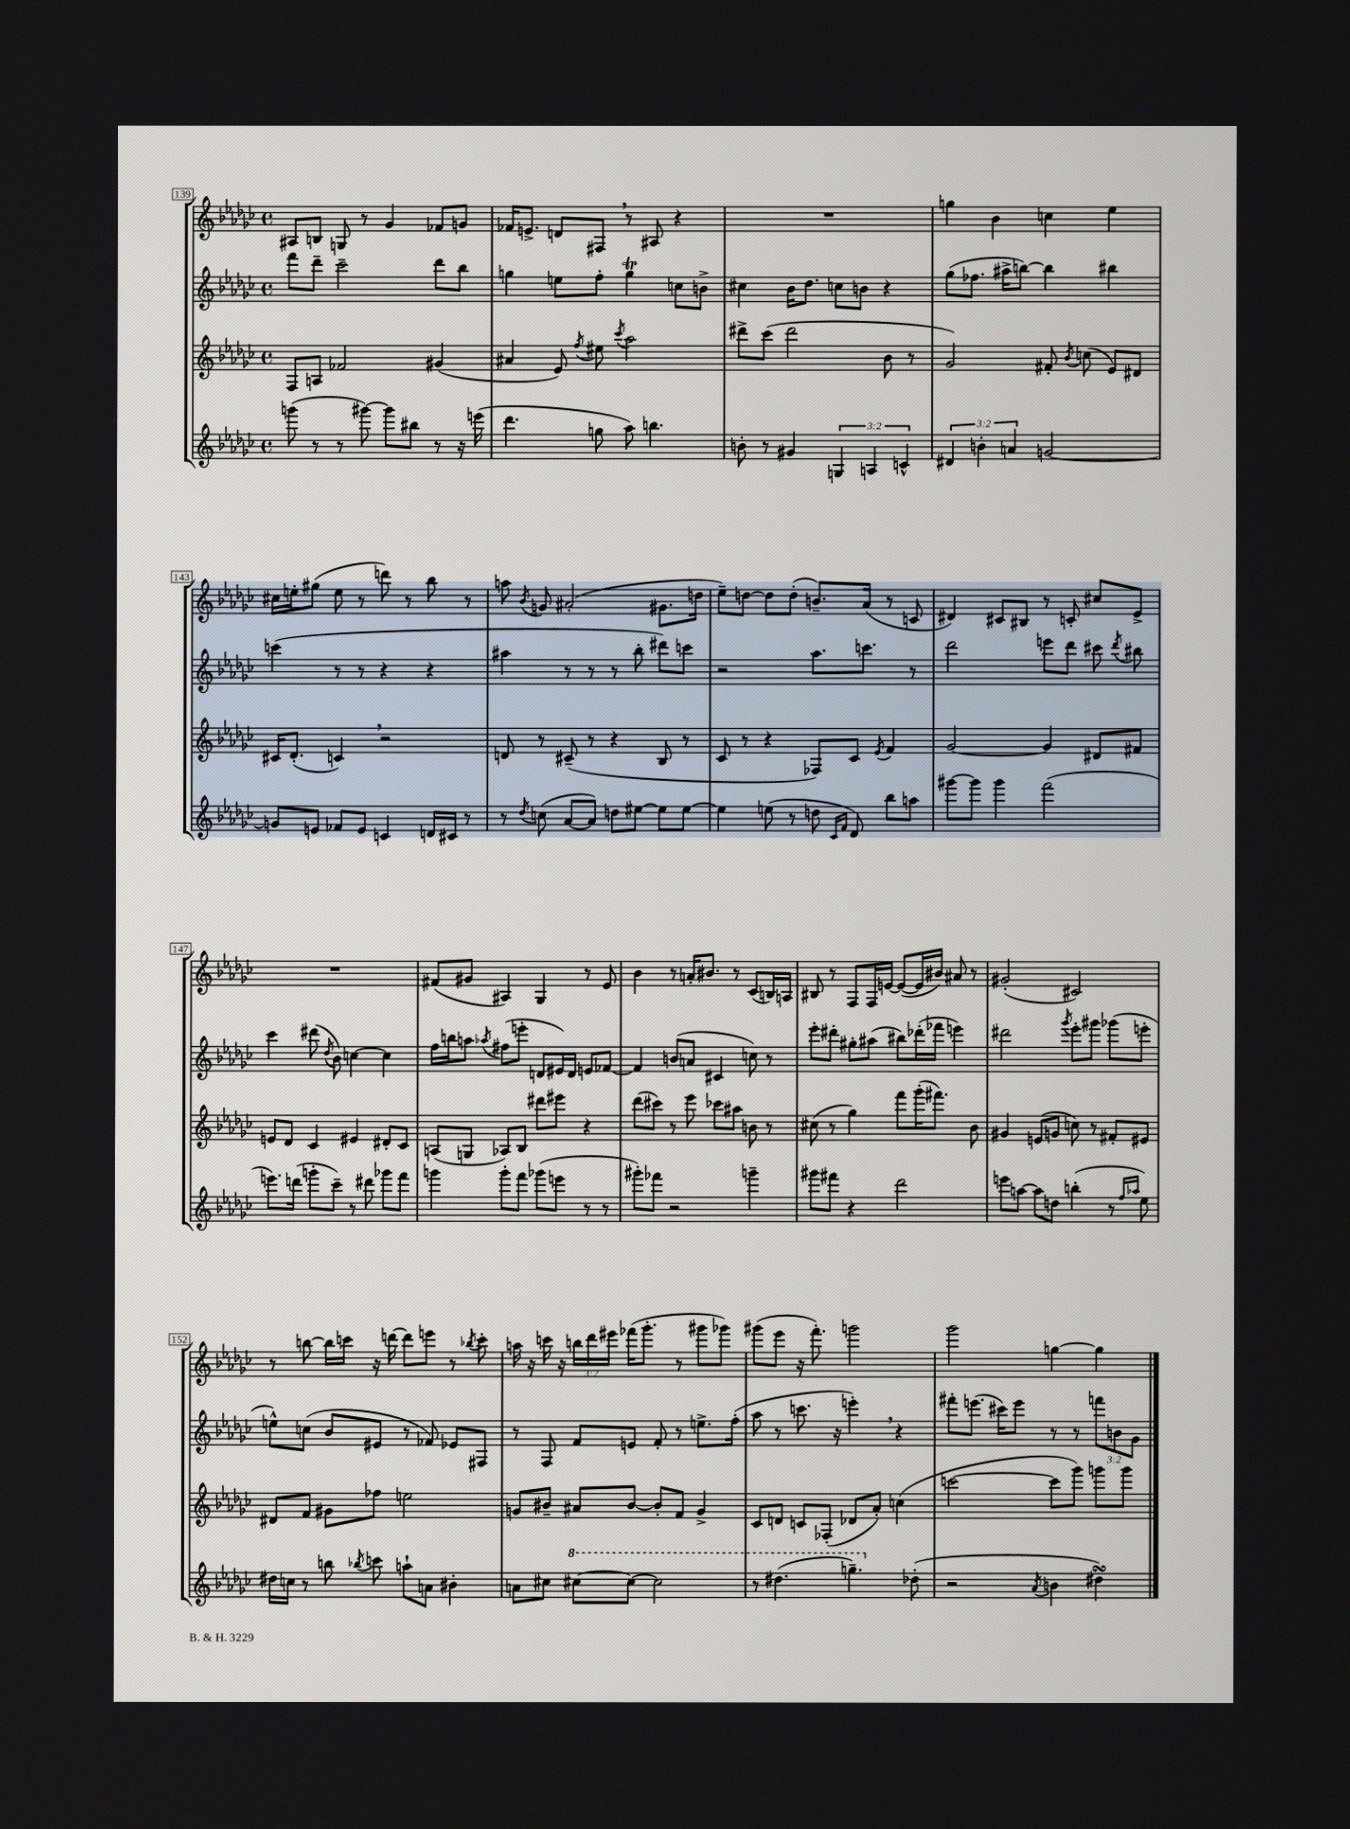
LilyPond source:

<<
\new StaffGroup <<
\new Staff = "s0" {
    \clef treble \key ges \major \defaultTimeSignature \time 4/4 \override Staff.TupletNumber.text = #tuplet-number::calc-fraction-text
    \autoBeamOff ais8[ b8] g8 r8 ges'4 fes'8[ g'8] |
    fes'16[ e'8.]-> d'8[ fis8] \breathe r8 ais8 r4 |
    R1 |
    g''4 bes'4 c''4 ees''4 |
    cis''16[ e''16-. gis''8]( e''8 r8 d'''8) r8 bes''8 r8 |
    a''8 \acciaccatura { bes'8 } g'8 ais'2-.( gis'8.[ d''16] |
    ees''8[--) d''8]~ d''8[ d''8]-.( b'8.[--) aes'16]( r8 c'8 |
    dis'4) cis'8[ bis8] r8 c'8-. cis''8[ ees'8]-> |
    R1 |
    fis'8[( gis'8] ais4) ges4 r8 ees'8 |
    bes'4 r8 a'16[-. bis'8.] r8 ces'8[( b16) a16] |
    bis8 r8 f8[ f16 e'16]~ e'8[~( e'16 bis'16]) ais'8 r8 |
    gis'2-.( cis'2) |
    r8 b''8~ b''16[ c'''16] r16 d'''16~ d'''8[ e'''8] r8 \acciaccatura { bes''8 } c'''8-. |
    a''16 r16 c'''16 r16 \tuplet 3/2 { b''16[ des'''16 eis'''16] } fes'''16[( ges'''8.]-. r8 gis'''8[ ges'''8]) |
    gis'''8[( ees'''8] r16 f'''8.-.) g'''2 |
    ges'''2 g''4~ g''4 \bar "|." |
}
\new Staff = "s1" {
    \clef treble \key ges \major \defaultTimeSignature \time 4/4 \override Staff.TupletNumber.text = #tuplet-number::calc-fraction-text
    \autoBeamOff f'''8[ des'''8]-- ces'''2-- des'''8[ bes''8] |
    g''4 e''8[ f''8]-. g''4\trill c''8[ b'8]-> |
    cis''4 bes'16[ des''8.] c''8[ b'8] r4 |
    ges''8[( fes''8.] ais''16[-> b''8]~) b''4 bis''4 |
    c'''4( r8 r8 r4 r4 |
    ais''4 r8 r8 r8 bes''8-. dis'''8[) c'''8] |
    r2 aes''8.[ c'''8.] r8 |
    des'''2 e'''8[ des'''8] cis'''8 \acciaccatura { des'''8 } bis''8 |
    ces'''4 dis'''8( \acciaccatura { des''8 } bes'8) c''4~ c''4 |
    f''16[ b''16 a''8] \acciaccatura { aes''8 } fis''8[( e'''8]-. d'8[ eis'16) d'16] e'8[ fes'8]~ |
    fes'4 b'8[( a'8] cis'4 c''8) r8 |
    ees'''8[-. dis'''8]-. gis''8[-. ais''8]( bis''8[) des'''16-.( fes'''16] e'''4) |
    dis'''2 \acciaccatura { ges'''8 } ees'''8[-. gis'''8] ges'''8[( e'''8]-. |
    e''8[-^) c''8]( bes'8[ eis'8] r8 fes'8) ees'8[ fis8] |
    r8 f8 f'8[ e'8] f'8-. r8 e''8.[-> f''16]-.( |
    aes''8 r8 c'''8. r16 e'''4-.) \breathe r4 |
    fis'''8[-. e'''8.]( cis'''16[) e'''8] r8 r8 \tuplet 3/2 { f'''8[ b'8 ges'8] } \bar "|." |
}
\new Staff = "s2" {
    \clef treble \key ges \major \defaultTimeSignature \time 4/4
    \autoBeamOff f8[ a8] fes'2 gis'4( |
    ais'4 ees'8) \acciaccatura { f''8 } eis''8 \acciaccatura { ces'''8 } aes''2 |
    dis'''8[-> ces'''8]( dis'''2 bes'8 r8 |
    ges'2) fis'8-. \acciaccatura { bes'8 } c''8( ees'8[) dis'8] |
    cis'16[ des'8.]-.( c'4) \breathe r2 |
    d'8 r8 cis'8--( r8 r4 bes8 r8 |
    ces'8 r8 r4 fes8[) ces'8] \acciaccatura { ees'8 } f'4 |
    ges'2~ ges'4 dis'8[ fis'8] |
    e'8[ des'8] ces'4 eis'4 dis'8[-. ces'8] |
    a8[( g8] aes8[) bes8] dis'''8[ eis'''8] r4 |
    des'''8[( cis'''8]) r8 ees'''8 ces'''8[ ais''8] b'8 r8 |
    cis''8( r8 ges''4) f'''8[ ges'''16-.( fis'''8.]) bes'8 |
    gis'4 e'8[( g'8] c''8) r8 fis'8[-. eis'8] |
    dis'8[ f'8] gis'8[ fes''8] e''2 |
    g'8[ bis'8]-- ais'8[ bis'8]~ bis'8[-. f'8] g'4-> |
    ces'8[ d'8] c'8[ fes8]-.( des'8[ aes'8]-.) c''4( |
    c'''2~ c'''8[ ges'''8]) g'''8[ g'''8] \bar "|." |
}
\new Staff = "s3" {
    \clef treble \key ges \major \defaultTimeSignature \time 4/4 \override Staff.TupletNumber.text = #tuplet-number::calc-fraction-text
    \autoBeamOff g'''8( r8 r8 gis'''8~) gis'''8[ bis''8] r8 r16 e'''16( |
    des'''4. g''8 aes''8) b''4. |
    b'8-. r8 gis'4 \tuplet 3/2 { g4 a4 c'4-^ } |
    \tuplet 3/2 { dis'4 b'4-. a'4 } g'2~ |
    g'8[ e'8] fes'8[ e'8] c'4 d'16[ cis'16] r8 |
    r8 \acciaccatura { des''8 } c''8( aes'8[~ aes'8]) d''8[ eis''8]~ eis''8[ eis''8]~ |
    eis''4 e''8( r8 d''8 \grace { ces'16[ f'16] } des'8) bes''8[ a''8] |
    gis'''8[~ gis'''8] gis'''4 f'''2( |
    e'''8.[) d'''16]( g'''8[-. ces'''8]--) r8 dis'''8 ges'''8[ f'''8] |
    g'''4 g'''8[-. f'''8] ges'''8[( e'''8] r8 r8 |
    gis'''8[-.) fes'''8] r2 g'''4-- |
    gis'''8[ fis'''8] r4 des'''2 |
    e'''8[ a''8]~ a''8[ d''8] b''4-.( r8 \grace { f''16[ aes''16] } ees''8) |
    dis''16[ c''16] r8 b''8 \acciaccatura { bes''8 } c'''8 a''8[-! a'8] bis'4-. |
    a'8[ cis''8] \ottava #1 cis'''8[~ cis'''8]~ cis'''2 |
    r8 dis'''4.( g'''4.--) \ottava #0 des''!8-.( |
    r2 \acciaccatura { aes'8 } b'4 dis''4\turn) \bar "|." |
}
>>
>>
\layout { \context { \Score currentBarNumber = #139 \override BarNumber.stencil = #(make-stencil-boxer 0.1 0.3 ly:text-interface::print) } }
